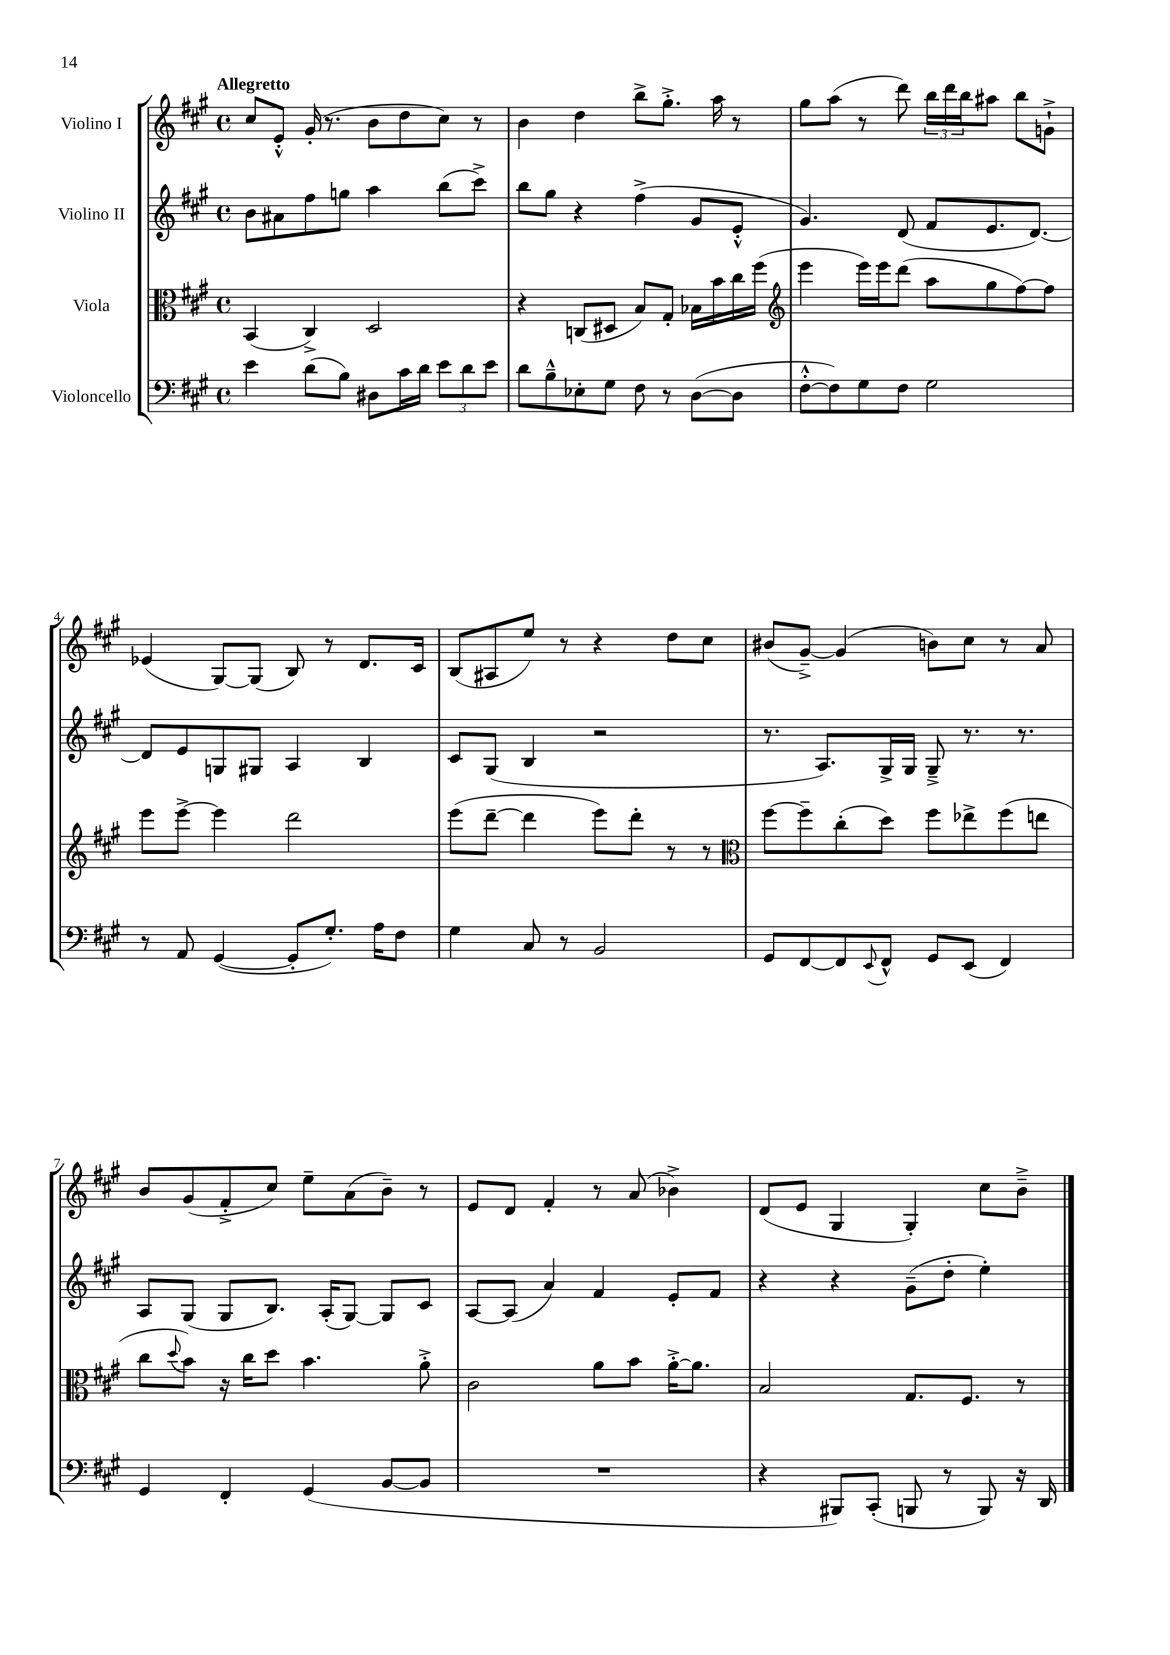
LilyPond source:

<<
\new StaffGroup <<
\new Staff = "s0" \with { instrumentName = "Violino I" } {
    \clef treble \key a \major \defaultTimeSignature \time 4/4 \tempo "Allegretto"
    cis''8 e'8-.-^ gis'16-.( r8. b'8 d''8 cis''8) r8 |
    b'4 d''4 b''8-> gis''8.-.-> a''16 r8 |
    gis''8 a''8( r8 d'''8) \tuplet 3/2 { b''16 d'''16 b''16 } ais''8 b''8 g'8-!-> |
    ees'4( gis8~) gis8( b8) r8 d'8. cis'16 |
    b8( ais8 e''8) r8 r4 d''8 cis''8 |
    bis'8( gis'8~--->) gis'4( b'8) cis''8 r8 a'8 |
    b'8 gis'8( fis'8-.-> cis''8) e''8-- a'8( b'8--) r8 |
    e'8 d'8 fis'4-. r8 a'8( bes'4->) |
    d'8( e'8 gis4 gis4-.) cis''8 b'8---> \bar "|." |
}
\new Staff = "s1" \with { instrumentName = "Violino II" } {
    \clef treble \key a \major \defaultTimeSignature \time 4/4
    b'8 ais'8 fis''8 g''8 a''4 b''8( cis'''8->) |
    b''8 gis''8 r4 fis''4->( gis'8 e'8-.-^ |
    gis'4.) d'8( fis'8 e'8. d'8.~) |
    d'8 e'8 g8 gis8 a4 b4 |
    cis'8 gis8( b4 r2 |
    r8. a8.) gis16-> gis16 gis8---> r8. r8. |
    a8 gis8( gis8 b8.) a16-.( gis8~) gis8 cis'8 |
    a8~ a8( a'4) fis'4 e'8-. fis'8 |
    r4 r4 gis'8--( d''8-. e''4-.) \bar "|." |
}
\new Staff = "s2" \with { instrumentName = "Viola" } {
    \clef alto \key a \major \defaultTimeSignature \time 4/4
    b,4( cis4->) d2 |
    r4 c8( dis8 b8) gis8-. bes16 b'16 cis''16 fis''16( |
    \clef treble e'''4 e'''16) e'''16 d'''8( a''8 gis''8 fis''8~) fis''8 |
    e'''8 e'''8~-> e'''4 d'''2 |
    e'''8( d'''8~-- d'''4 e'''8) d'''8-. r8 r8 |
    \clef alto fis''8~ fis''8-- cis''8-.( d''8) fis''8 ees''8-> fis''8( e''8 |
    cis''8 \appoggiatura { d''8 } b'8) r16 cis''16 d''8 b'4. a'8-.-> |
    cis'2 a'8 b'8 a'16~-.-> a'8. |
    b2 gis8. fis8. r8 \bar "|." |
}
\new Staff = "s3" \with { instrumentName = "Violoncello" } {
    \clef bass \key a \major \defaultTimeSignature \time 4/4
    e'4 d'8( b8) dis8 cis'16 d'16 \tuplet 3/2 { e'8 d'8 e'8 } |
    d'8 b8---^ ees8-. gis8 fis8 r8 d8~( d8 |
    fis8~-.-^ fis8) gis8 fis8 gis2 |
    r8 a,8 gis,4~( gis,8-. gis8.-.) a16 fis8 |
    gis4 cis8 r8 b,2 |
    gis,8 fis,8~ fis,8 \appoggiatura { e,8 } fis,8-^ gis,8 e,8( fis,4) |
    gis,4 fis,4-. gis,4( b,8~ b,8 |
    R1 |
    r4 bis,,8) cis,8-.( b,,8 r8 b,,8) r16 d,16 \bar "|." |
}
>>
>>
